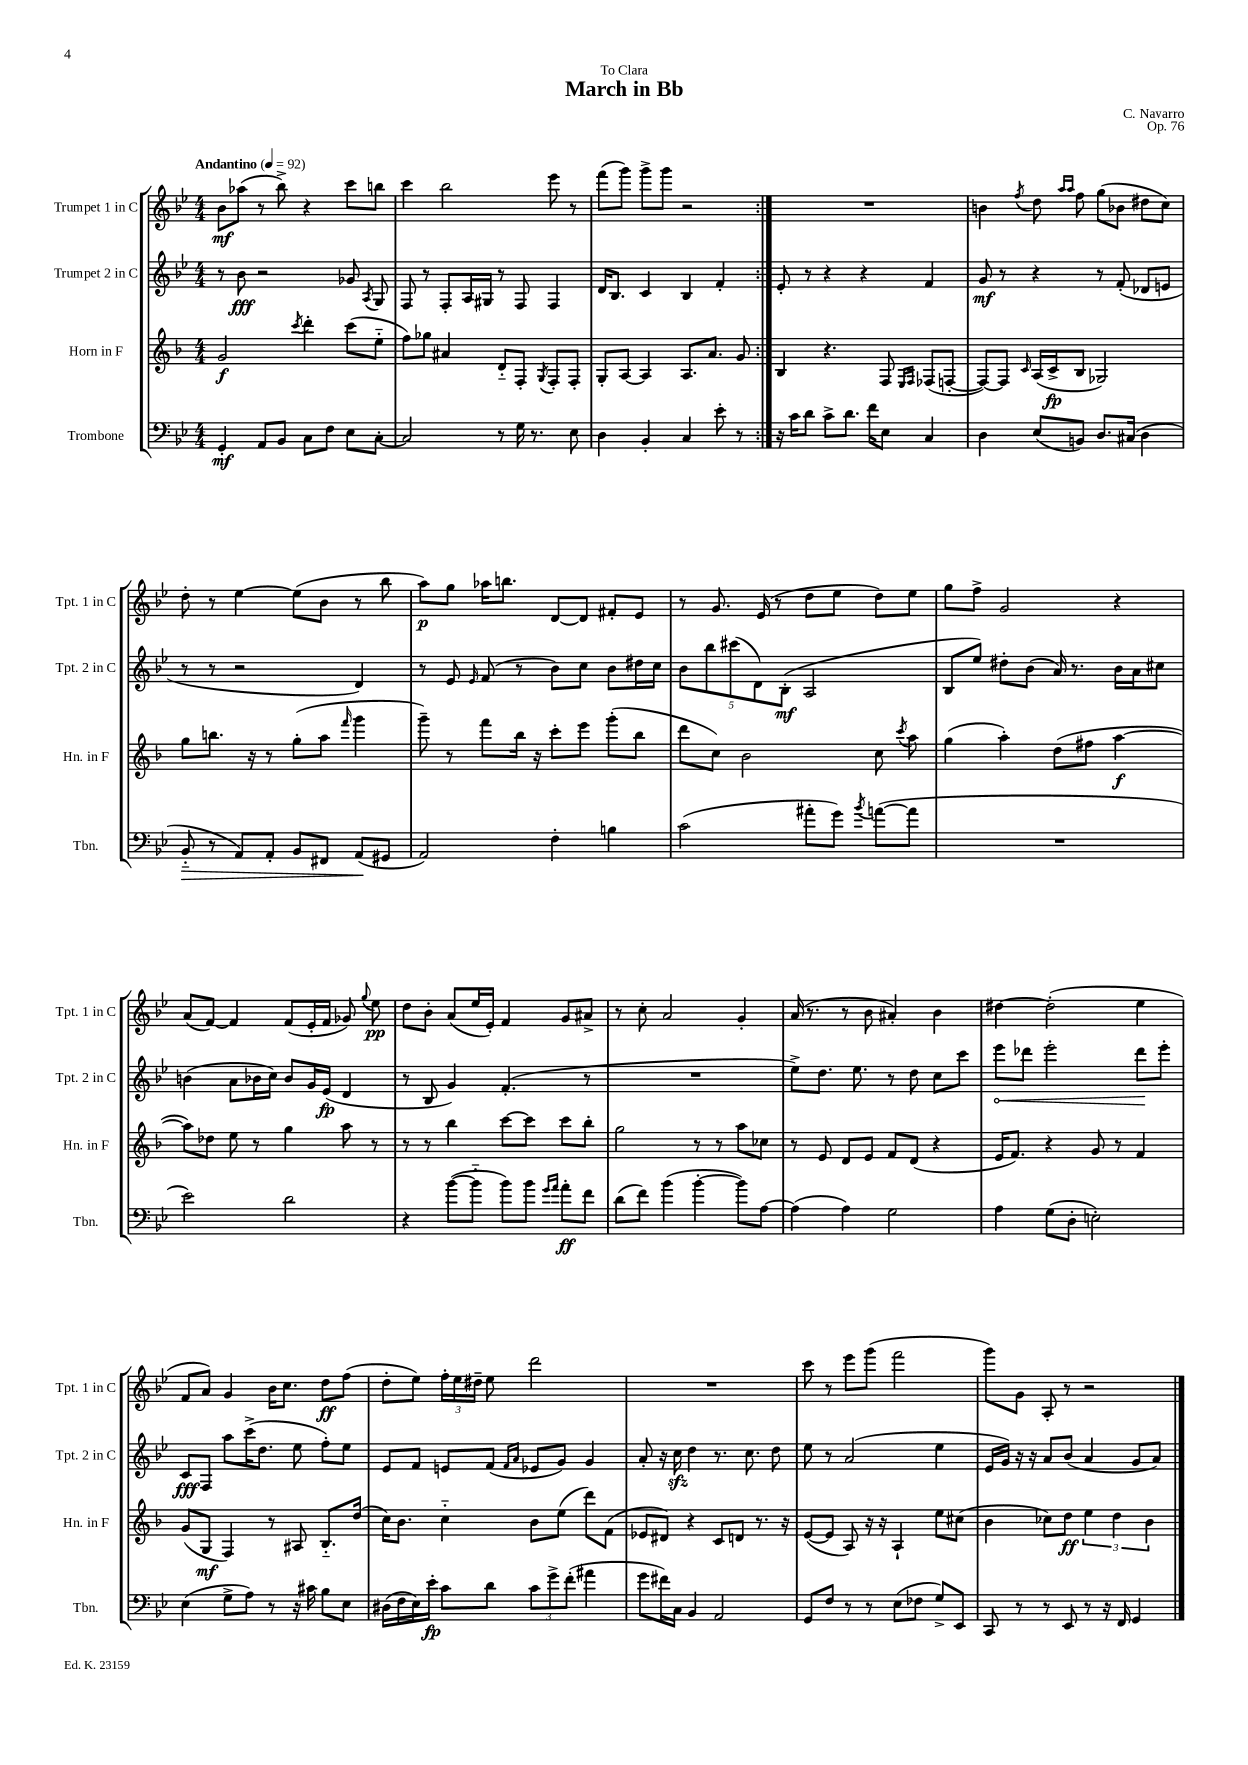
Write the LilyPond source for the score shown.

\header { title = "March in Bb" composer = "C. Navarro" dedication = "To Clara" opus = "Op. 76" }
<<
\new StaffGroup <<
\new Staff = "s0" \with { instrumentName = "Trumpet 1 in C" shortInstrumentName = "Tpt. 1 in C" } {
    \clef treble \key bes \major \numericTimeSignature \time 4/4 \tempo "Andantino" 4 = 92
    \autoBeamOff \repeat volta 2 { bes'8[\mf aes''8]( r8 bes''8->) r4 c'''8[ b''8] |
    c'''4 bes''2 ees'''8 r8 |
    f'''8[( g'''8]) g'''8[-> g'''8] r2 | }
    R1 |
    b'4 \acciaccatura { f''8 } d''8 \grace { a''16[ a''16] } f''8 g''8[( bes'8] dis''8[ c''8]) |
    d''8-. r8 ees''4~ ees''8[( bes'8] r8 bes''8 |
    a''8[\p) g''8] aes''16[ b''8.] d'8[~ d'8] fis'8[-. ees'8] |
    r8 g'8. ees'16( r8 d''8[ ees''8] d''8[) ees''8] |
    g''8[ f''8]-> g'2 r4 |
    a'8[( f'8]~) f'4 f'8[( ees'16-. f'16] ges'8) \appoggiatura { g''8 } ees''8\pp |
    d''8[ bes'8]-. a'8[( ees''16 ees'16]-.) f'4 g'8[ ais'8]-> |
    r8 c''8-. a'2 g'4-. |
    a'16( r8. r8 bes'8 ais'4-.) bes'4 |
    dis''4~ dis''2-.( ees''4 |
    f'8[ a'8]) g'4 bes'16[ c''8.] d''8[\ff f''8]( |
    d''8[-. ees''8]) \tuplet 3/2 { f''16[-. ees''16 dis''16]-- } ees''8 d'''2 |
    R1 |
    c'''8 r8 ees'''8[ g'''8]( f'''2 |
    g'''8[) g'8] a8-. r8 r2 \bar "|." |
}
\new Staff = "s1" \with { instrumentName = "Trumpet 2 in C" shortInstrumentName = "Tpt. 2 in C" } {
    \clef treble \key bes \major \numericTimeSignature \time 4/4
    \autoBeamOff \repeat volta 2 { r8 bes'8\fff r2 ges'8 \acciaccatura { a8 } g8 |
    f8 r8 f8[-. a16 gis16] r8 f8 f4 |
    d'16[ bes8.] c'4 bes4 f'4-. | }
    ees'8-. r8 r4 r4 f'4 |
    g'8\mf r8 r4 r8 f'8-.( des'8[ e'8] |
    r8 r8 r2 d'4) |
    r8 ees'8 \grace { ees'16 } f'8( r8 bes'8[) c''8] bes'8[ dis''16 c''16] |
    \tuplet 5/4 { bes'8[ bes''8 cis'''8( d'8) bes8]-.\mf( } a2 |
    bes8[ ees''8]) dis''8[-. bes'8]( a'16) r8. bes'16[ a'16 cis''8] |
    b'4( a'8[ bes'16 c''16]) bes'8[ g'16 ees'16]\fp( d'4 |
    r8 bes8 g'4) f'4.-.( r8 |
    R1 |
    ees''8[->) d''8.] ees''8. r8 d''8 c''8[ c'''8] |
    \once \override Hairpin.circled-tip = ##t ees'''8[\< des'''8] ees'''2-. des'''8[\! ees'''8]-. |
    c'8[\fff f8] a''8[ c'''16->( d''8.] ees''8 f''8[-.) ees''8] |
    ees'8[ f'8] e'8[ f'8]( \grace { f'16[ a'16] } ees'8[ g'8]) g'4 |
    a'8-. r16 c''16\sfz d''4 r8. c''8. d''8 |
    ees''8 r8 a'2( ees''4 |
    ees'16[ g'16]) r16 r16 a'8[ bes'8]( a'4 g'8[ a'8]) \bar "|." |
}
\new Staff = "s2" \with { instrumentName = "Horn in F" shortInstrumentName = "Hn. in F" } {
    \clef treble \key f \major \numericTimeSignature \time 4/4
    \autoBeamOff \repeat volta 2 { g'2\f \acciaccatura { c'''8 } d'''4-. c'''8[( e''8]-_ |
    f''8[) ges''8] ais'4 d'8[-_ f8]-. \acciaccatura { g8 } f8[-. f8]-. |
    g8[-. a8]~ a4 a8.[ a'8.] g'8 | }
    bes4 r4. f8 \grace { e16[ f16] } fes8[( f8]~-. |
    f8[~) f8] \grace { c'16 } a16[( c'16->\fp bes8] ges2) |
    g''8[ b''8.] r16 r8 g''8[-.( a''8] \grace { f'''16 } g'''4 |
    g'''8--) r8 f'''8[ bes''16] r16 c'''8[-. e'''8] g'''8[-.( bes''8] |
    d'''8[ c''8]) bes'2 c''8 \acciaccatura { c'''8 } a''8 |
    g''4( a''4-.) d''8[( fis''8] a''4~\f |
    a''8[) des''8] e''8 r8 g''4 a''8 r8 |
    r8 r8 bes''4 c'''8[~ c'''8] c'''8[ bes''8]-. |
    g''2 r8 r8 a''8[ ces''8] |
    r8 e'8 d'8[ e'8] f'8[ d'8]( r4 |
    e'16[ f'8.]) r4 g'8 r8 f'4 |
    g'8[( g8]\mf f4) r8 ais8 bes8.[-_ d''16]( |
    c''16[) bes'8.] c''4-_ bes'8[ e''8]( d'''8[) f'8]( |
    ees'8[ dis'8]) r4 c'8[ d'8] r8. r16 |
    e'8[~( e'8] a8) r16 r16 a4-! e''8[ cis''8]( |
    bes'4 ces''8[) d''8]\ff \tuplet 3/2 { e''4 d''4 bes'4 } \bar "|." |
}
\new Staff = "s3" \with { instrumentName = "Trombone" shortInstrumentName = "Tbn." } {
    \clef bass \key bes \major \numericTimeSignature \time 4/4
    \autoBeamOff \repeat volta 2 { g,4-.\mf a,8[ bes,8] c8[ f8] ees8[ c8]~-. |
    c2 r8 g16 r8. ees8 |
    d4 bes,4-. c4 ees'8-. r8 | }
    r16 c'16[ d'8] c'8[-> d'8.] f'16[ ees8] c4 |
    d4 ees8[( b,8]) d8.[ cis16]( d4 |
    bes,8-_\> r8 a,8[) a,8]-. bes,8[ fis,8] a,8[\!( gis,8] |
    a,2) f4-. b4 |
    c'2( ais'8[-. g'8]) \acciaccatura { bes'8 } a'8[~( a'8] |
    R1 |
    ees'2) d'2 |
    r4 bes'8[~( bes'8]-_ bes'8[) bes'8] \grace { g'16[ a'16] } a'8[-.\ff f'8] |
    d'8[( f'8]) bes'4( bes'4~-. bes'8[) a8]~ |
    a4( a4) g2 |
    a4 g8[( d8]-. e2-.) |
    ees4( g8[-> a8]) r8 r16 cis'16 bes8[ ees8] |
    dis16[( f16 ees16) ees'16]-.\fp c'8[ d'8] \tuplet 3/2 { c'8[ g'8-> f'8]-.( } ais'4 |
    g'8[ fis'16) c16] bes,4 a,2 |
    g,8[ f8] r8 r8 ees8[( fes8] g8[->) ees,8] |
    c,8 r8 r8 ees,8 r8 r16 f,16 g,4 \bar "|." |
}
>>
>>
\layout { \context { \Score \remove "Bar_number_engraver" } }
